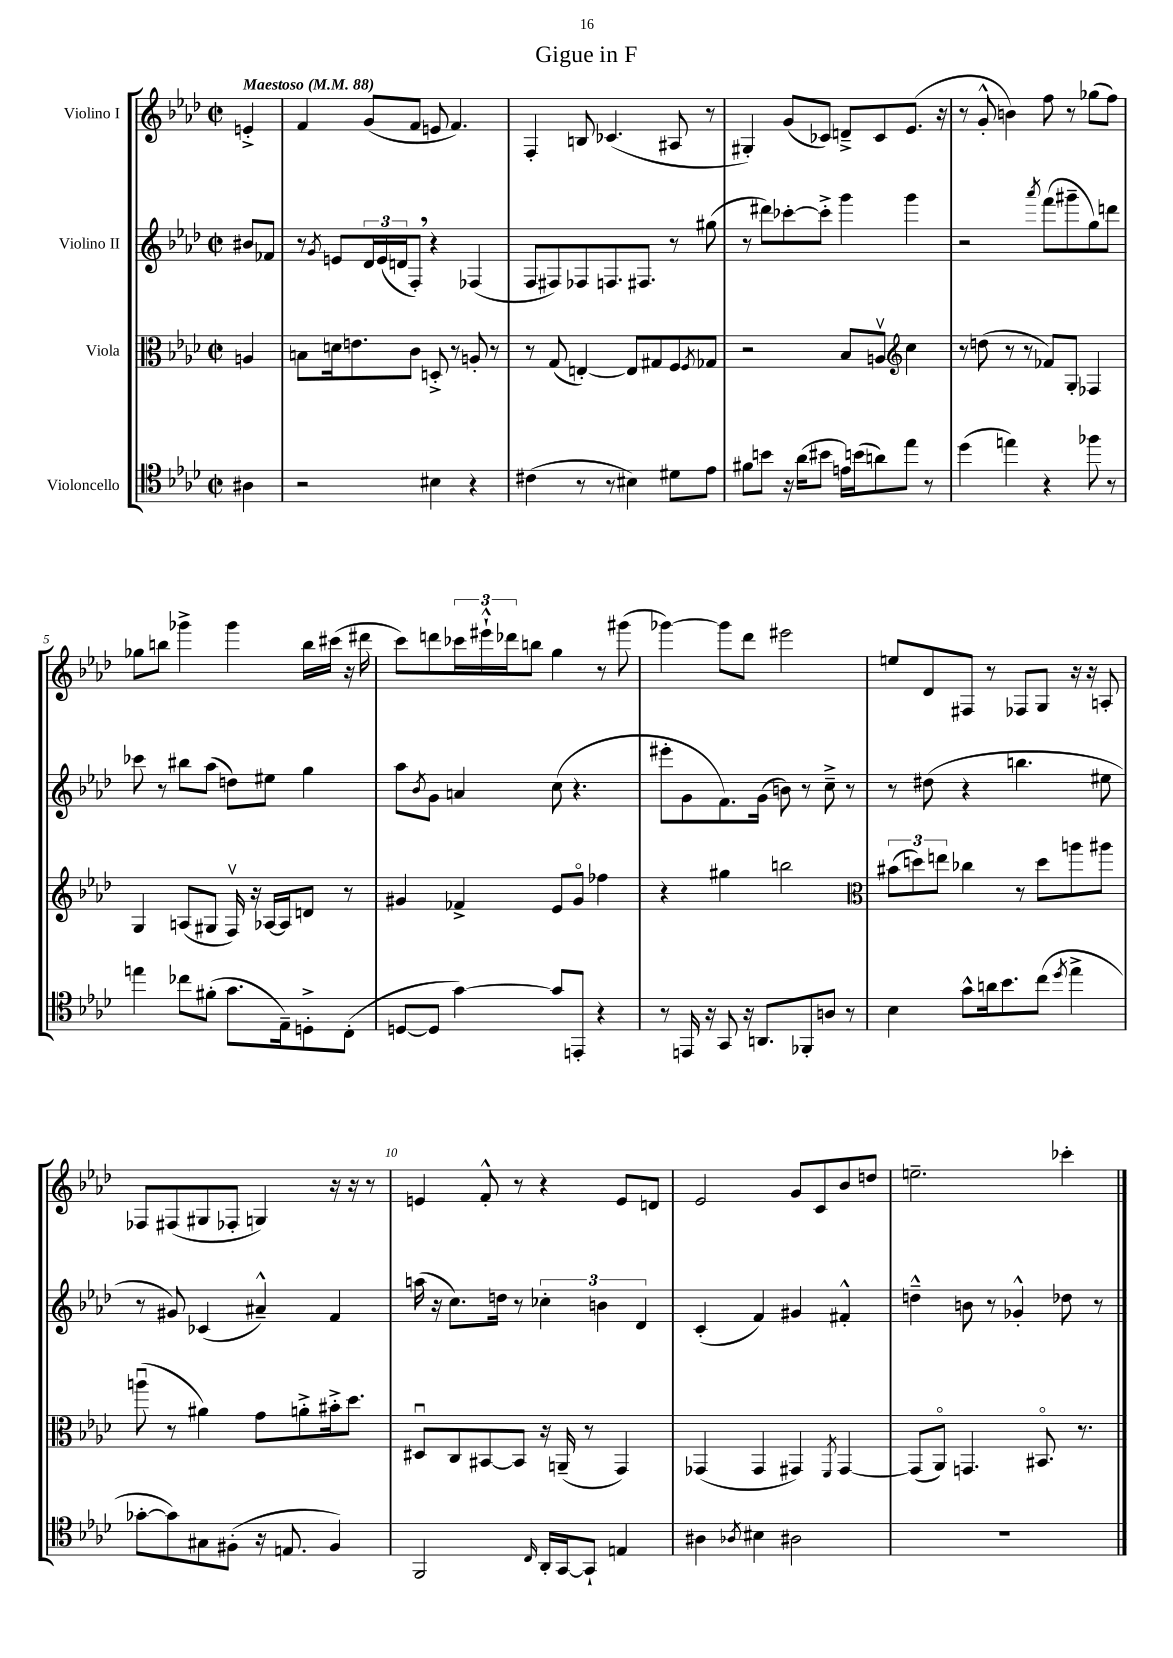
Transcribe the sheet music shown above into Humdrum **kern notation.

**kern	**kern	**kern	**kern
*staff4	*staff3	*staff2	*staff1
*clefC4	*clefC3	*clefG2	*clefG2
*k[b-e-a-d-]	*k[b-e-a-d-]	*k[b-e-a-d-]	*k[b-e-a-d-]
*M2/2	*M2/2	*M2/2	*M2/2
*met(c|)	*met(c|)	*met(c|)	*met(c|)
*MM88	*MM88	*MM88	*MM88
4A#	4A	8b#	4e'^
.	.	8f-	.
=	=	=	=
2r	8B	8r	4f
.	.	8qg	.
.	16d	8e	.
.	8.e	.	.
.	.	24d-	(8g
.	.	(24e	.
.	.	24d	.
.	8c	8F')	8f
4B#	8D'^	4r	8e
.	8r	.	4.f)
4r	8A'	(4F-	.
.	8r	.	.
=	=	=	=
(4c#	8r	8F	4F'
.	(8G	8F#)	.
8r	[4E')	8F-	8B
8r	.	8.F	(4.c-
4B#)	8E]	.	.
.	.	8.F#	.
.	8G#	.	.
8d#	8F	8r	8A#
.	8qF	.	.
8e-	8G-	(8gg#	8r
=	=	=	=
8f#	2r	8r	4G#')
8b	.	8ddd#)	.
16r	.	[8ccc-'	(8g
(16a-	.	.	.
8b#	.	8ccc-'^]	8c-)
16e)	8B-	4ggg	8d~^
(16b	.	.	.
8a)	8Av	.	8c-
*	*clefG2	*	*
8ee-	4cc	4ggg	(8.e-
8r	.	.	.
.	.	.	16r
=	=	=	=
(4dd-	8r	2r	8r
.	(8dd	.	8g'^^
4ee)	8r	.	4b)
.	8r	.	.
.	.	8qaaa-	.
4r	8f-)	(8fff	8ff
.	8G'	8ggg#~	8r
8ff-	4F-	8gg)	(8gg-
8r	.	8ddd	8ff)
=	=	=	=
4ee	4G	8ccc-	8gg-
.	.	8r	8bb
8cc-	(8A	8bb#	4ggg-^
(8f#'	8G#	(8aa-	.
8.g	16Fv)	8dd)	4ggg-
.	16r	.	.
.	[16A-	8ee#	.
16E-~)	16A-]	.	.
8D'^	8d	4gg	16bb
.	.	.	(16ccc#
(8C'	8r	.	16r
.	.	.	16ddd#
=	=	=	=
[8D	4g#	8aa-	8ccc)
.	.	8qb-	.
8D]	.	8g	8ddd
[4g)	4f-^	4a	24ccc-
.	.	.	24eee#`^^
.	.	.	24ddd-
.	.	.	8bb
8g]	8e-	(8cc	4gg
8EE'	8g#o	4.r	.
4r	4ff-	.	8r
.	.	.	(8ggg#
=	=	=	=
8r	4r	8eee#'	[4ggg-)
16EE	.	8g	.
16r	.	.	.
8GG	4gg#	8.f)	8ggg-]
16r	.	.	8ddd-
8.AA	.	(16g	.
.	2bb	8b)	2eee#
8FF-'	.	8r	.
8A	.	8cc~^	.
8r	.	8r	.
=	=	=	=
*	*clefC3	*	*
4B-	(12b#	8r	8ee
.	12dd)	.	.
.	.	(8dd#	8d-
.	12ee	.	.
8g^^	4cc-	4r	8F#
16a	.	.	8r
8.b-	.	.	.
.	8r	4.bb	8F-
(8cc	8dd	.	8G
8qdd-	.	.	.
4ee-^	8aa	.	16r
.	.	.	16r
.	8aa#	8ee#	8A'
=	=	=	=
[8g-'	(8aau	8r	8F-
8g-])	8r	8g#)	(8F#
8G#	4a#)	(4c-	8G#
(8F#'	.	.	8F-'
16r	8g	4a#~^^)	4G)
8.E	.	.	.
.	8a'^	.	.
4F#)	16b#'^	4f	16r
.	8.dd-	.	16r
.	.	.	8r
=	=	=	=
2FF	8D#u	(16aa	4e
.	.	16r	.
.	8C	8.cc)	.
.	[8BB#	.	8f'^^
.	.	16dd	.
.	8BB#]	8r	8r
16qqC	.	.	.
16AA-'	16r	6cc-'	4r
[16GG	(16AA~	.	.
8GG`]	8r	.	.
.	.	6b	.
4E	4GG)	.	8e
.	.	6d-	.
.	.	.	8d
=	=	=	=
4A#	(4GG-	(4c'	2e-
8qA-	.	.	.
4B#	4GG-	4f)	.
2A#	4GG#)	4g#	8g
.	.	.	8c
.	8qFF	.	.
.	[4GG#	4f#'^^	8b-
.	.	.	8dd
=	=	=	=
1r	(8GG#]	4dd~^^	2.ee~
.	8AA-o)	.	.
.	4.GG	8b	.
.	.	8r	.
.	.	4g-'^^	.
.	8.BB#o	.	.
.	.	8dd-	4ccc-'
.	8.r	.	.
.	.	8r	.
==	==	==	==
*-	*-	*-	*-
